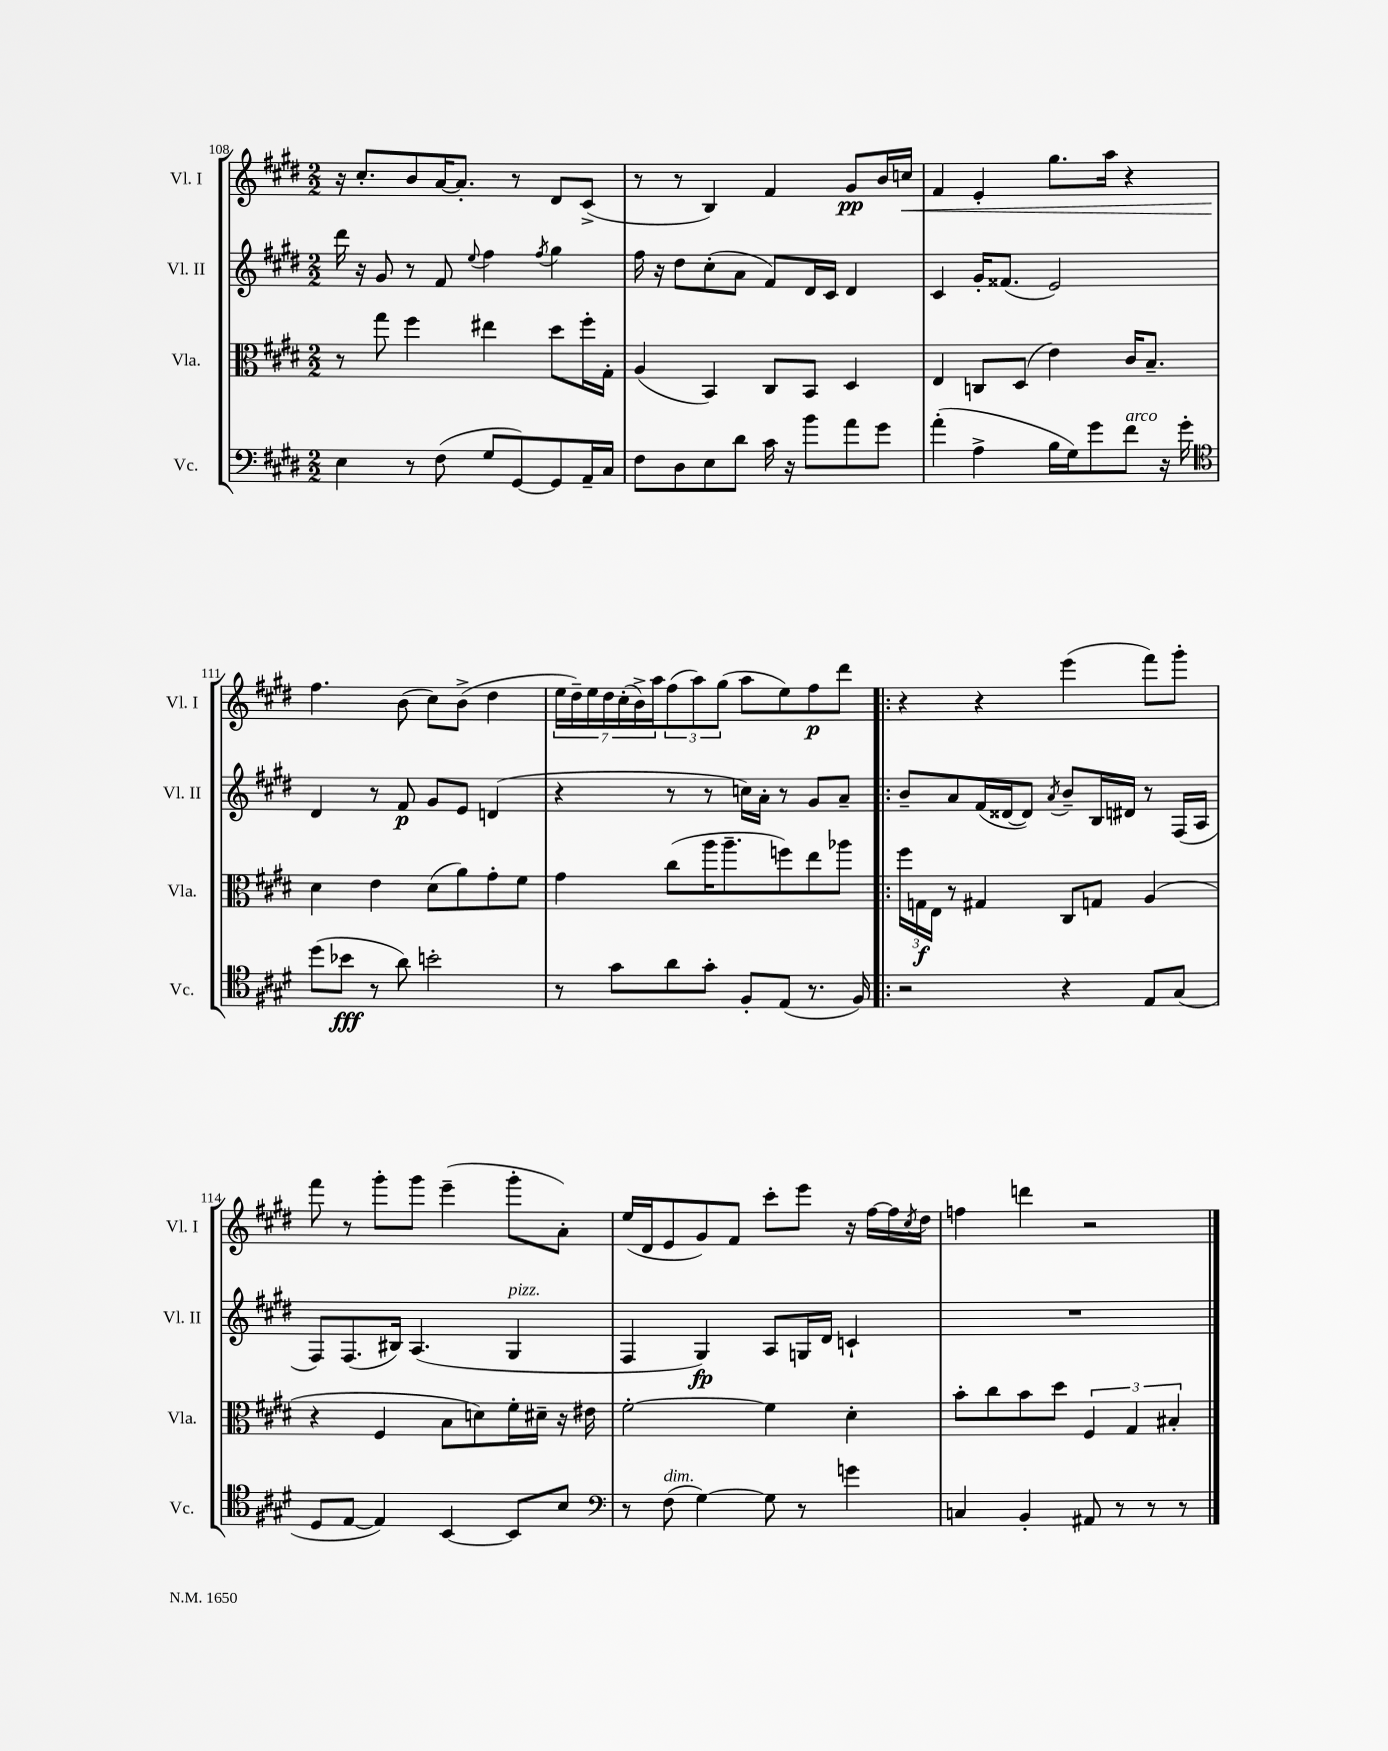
<<
\new StaffGroup <<
\new Staff = "s0" \with { instrumentName = "Vl. I" shortInstrumentName = "Vl. I" } {
    \clef treble \key e \major \numericTimeSignature \time 2/2
    r16 cis''8.-. b'8 a'16~ a'8.-. r8 dis'8 cis'8->( |
    r8 r8 b4) fis'4 gis'8\pp b'16 c''16\< |
    fis'4 e'4-. gis''8. a''16 r4 |
    fis''4.\! b'8( cis''8) b'8->( dis''4 |
    \tuplet 7/4 { e''16 dis''16--) e''16 dis''16 cis''16-.( b'16->) a''16 } \tuplet 3/2 { fis''8( a''8) gis''8( } a''8 e''8) fis''8\p dis'''8 |
    \bar ".|:" r4 r4 e'''4( fis'''8) gis'''8-. |
    fis'''8 r8 gis'''8-. gis'''8 e'''4--( gis'''8-. a'8-.) |
    e''16( dis'16 e'8 gis'8) fis'8 cis'''8-. e'''8 r16 fis''16~ fis''16 \acciaccatura { cis''8 } dis''16 |
    f''4 d'''4 r2 \bar "|." |
}
\new Staff = "s1" \with { instrumentName = "Vl. II" shortInstrumentName = "Vl. II" } {
    \clef treble \key e \major \numericTimeSignature \time 2/2
    dis'''16 r16 gis'8 r8 fis'8 \appoggiatura { e''8 } fis''4 \acciaccatura { fis''8 } gis''4 |
    fis''16 r16 dis''8 cis''8-.( a'8 fis'8) dis'16 cis'16 dis'4 |
    cis'4 gis'16-. fisis'8.( e'2) |
    dis'4 r8 fis'8\p gis'8 e'8 d'4( |
    r4 r8 r8 c''16) a'16-. r8 gis'8 a'8-- |
    \bar ".|:" b'8-- a'8 fis'16( disis'16~ disis'8) \acciaccatura { a'8 } b'8-- b16 dis'16 r8 fis16( a16 |
    fis8) fis8.( bis16) a4.( gis4^\markup { \italic "pizz." } |
    fis4 gis4\fp) a8 g16 dis'16 c'4-! |
    R1 \bar "|." |
}
\new Staff = "s2" \with { instrumentName = "Vla." shortInstrumentName = "Vla." } {
    \clef alto \key e \major \numericTimeSignature \time 2/2
    r8 gis''8 fis''4 eis''4 dis''8 fis''16-. gis16-. |
    a4( b,4) cis8 b,8 dis4 |
    e4 c8 dis8( e'4) cis'16 b8.-- |
    dis'4 e'4 dis'8( a'8) gis'8-. fis'8 |
    gis'4 cis''8( a''16 a''8.-- f''8) e''8 aes''8 |
    \bar ".|:" \tuplet 3/2 { fis''16 g16\f e16 } r8 gis4 cis8 g8 a4( |
    r4 fis4 b8 d'8) fis'16-. dis'16-- r16 eis'16 |
    fis'2~-. fis'4 dis'4-. |
    b'8-. cis''8 b'8 dis''8 \tuplet 3/2 { fis4 gis4 bis4-. } \bar "|." |
}
\new Staff = "s3" \with { instrumentName = "Vc." shortInstrumentName = "Vc." } {
    \clef bass \key e \major \numericTimeSignature \time 2/2
    e4 r8 fis8( gis8 gis,8~) gis,8 a,16-- cis16 |
    fis8 dis8 e8 dis'8 cis'16 r16 b'8 a'8 gis'8 |
    a'4-.( a4-> b16 gis16) gis'8 fis'8^\markup { \italic "arco" } r16 gis'16-. |
    \clef tenor dis''8( bes'8\fff r8 a'8) b'2-. |
    r8 gis'8 a'8 gis'8-. fis8-. e8( r8. fis16) |
    \bar ".|:" r2 r4 e8 gis8( |
    dis8 e8~ e4) b,4~ b,8 b8 |
    \clef bass r8 fis8^\markup { \italic "dim." }( gis4~) gis8 r8 g'4 |
    c4 b,4-. ais,8 r8 r8 r8 \bar "|." |
}
>>
>>
\layout { \context { \Score currentBarNumber = #108 } }
